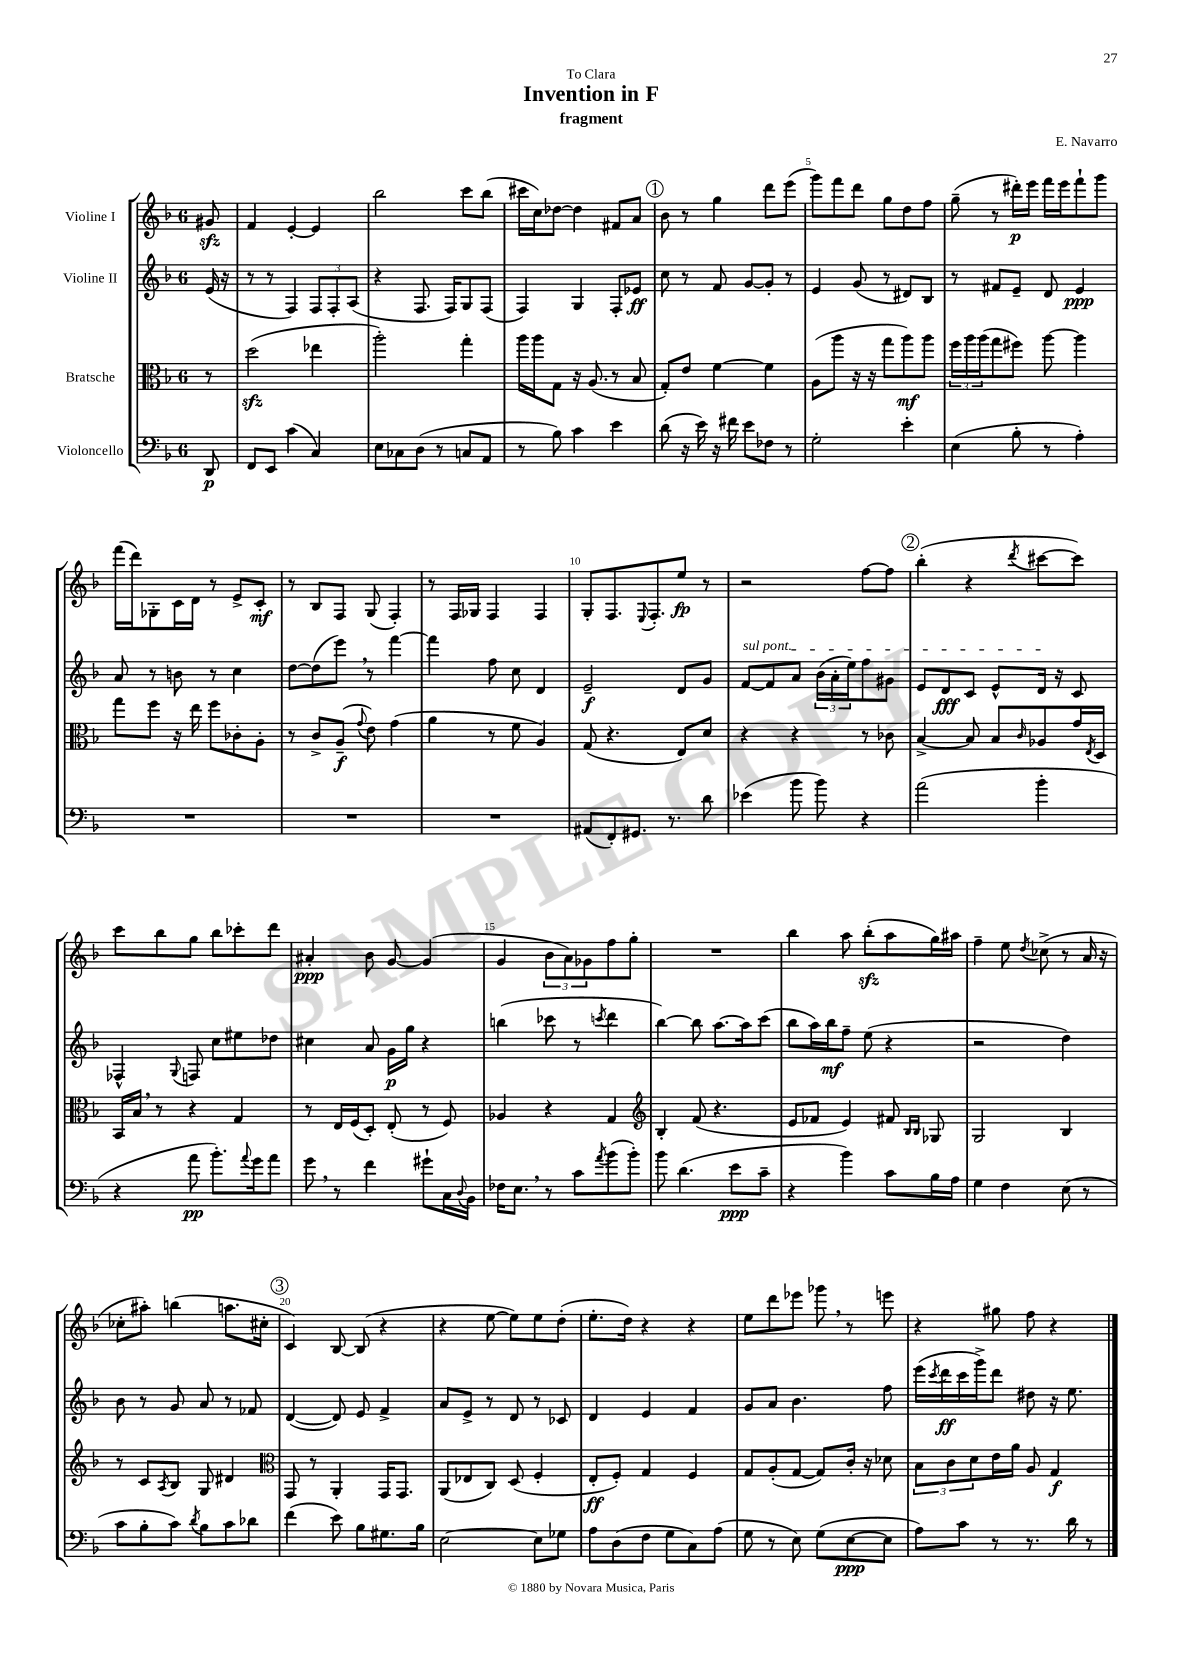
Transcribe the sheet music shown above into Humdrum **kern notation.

**kern	**kern	**kern	**kern
*staff4	*staff3	*staff2	*staff1
*clefF4	*clefC3	*clefG2	*clefG2
*k[b-]	*k[b-]	*k[b-]	*k[b-]
*M6/8	*M6/8	*M6/8	*M6/8
8DD	8r	(16e	8g#
.	.	16r	.
=	=	=	=
8FF	(2dd	8r	4f
8EE	.	8r	.
(4c	.	4F)	[4e'
4C)	4ee-	12F	4e]
.	.	12F'	.
.	.	(12A	.
=	=	=	=
8E	2aa')	4r	2bb-
8C-	.	.	.
(8D	.	8.F	.
8r	.	.	.
.	.	16F)	.
8C	4gg'	8G	8ccc
8AA	.	(8F	(8bb-
=	=	=	=
8r	16aa	4F)	16ccc#
.	16aa	.	16cc)
8B-)	8G	.	[8dd-
4c	16r	4G	4dd-]
.	(8.A	.	.
4e	8r	8F'	8f#
.	8B-	8e-	8a
=	=	=	=
(8d	8G')	8cc	8b-
16r	8e	8r	8r
16e)	.	.	.
16r	[4f	8f	4gg
16f#	.	.	.
8e	.	[8g	.
8F-	4f]	8g']	8ddd
8r	.	8r	(8eee
=	=	=	=
2G'	(8A	4e	8ggg)
.	8aa	.	8fff
.	16r	(8g	8ddd
.	16r	.	.
.	8gg	8r	8gg
4e'	8aa)	8d#)	8dd
.	8aa	8B-	8ff
=	=	=	=
(4E	24ff	8r	(8gg~
.	24aa	.	.
.	(24aa	.	.
.	8gg	8f#	8r
8B-'	8ff#)	8e~	16ddd#')
.	.	.	16eee
8r	[8aa	8d	16fff
.	.	.	16eee
4A')	4aa]	4e	8fff`
.	.	.	8ggg
=	=	=	=
2.r	8gg	8a	(16fff
.	.	.	16ddd)
.	8ff	8r	8G-'
.	16r	8b	16c
.	16ee	.	16d
.	8ff	8r	8r
.	8c-'	4cc	8e^
.	8A'	.	8c'
=	=	=	=
2.r	8r	[8dd	8r
.	8c^	(8dd]	8B-
.	(8A~	8eee)	8F
.	8qqg	.	.
.	8e)	8r	(8G
.	(4g	[4fff	4F')
=	=	=	=
2.r	4a	4fff]	8r
.	.	.	16F
.	.	.	16G-
.	8r	8ff	4F
.	8f	8cc	.
.	4A)	4d	4F
=	=	=	=
(8AA#	(8G	2e~	8G'
8FF')	4.r	.	8.F
8.GG#	.	.	.
.	.	.	8qqE
.	.	.	8.F'
8.r	.	.	.
.	8E)	8d	8ee
8d	8d	8g	8r
=	=	=	=
(4e-	4r	[8f	2r
.	.	8f]	.
8b-	4r	8a	.
8b-)	.	(24b-	.
.	.	24a'	.
.	.	24ee)	.
4r	8r	8ff	[8ff
.	8c-	8g#	8ff]
=	=	=	=
(2a	[4B-^	8e	(4bb-'
.	.	8d	.
.	8B-]	8c	4r
.	8B-	8e^^	.
.	16qqc	.	8qddd
4b-'	8A-	16d	[8ccc#
.	.	16r	.
.	16g	8c	8ccc#])
.	8qE	.	.
.	16D	.	.
=	=	=	=
4r	16BB-	4F-^^	8ccc
.	16B-	.	.
.	8r	.	8bb-
.	.	8qqG	.
8a	4r	8F	8gg
8.b-')	.	8cc	8bb-
.	4G	8ee#	8ccc-'
8qqa	.	.	.
16g	.	.	.
8a	.	8dd-	8ddd
=	=	=	=
8g	8r	4cc#	4a#'
8r	16E	.	.
.	(16F	.	.
4f	8D')	8a	8b-
.	(8E'	16g	[8g
.	.	16gg	.
8g#`	8r	4r	(4g]
16C	8F)	.	.
8qqD	.	.	.
16BB-	.	.	.
=	=	=	=
16F-	4A-	(4bb	4g
8.E	.	.	.
8r	4r	8ccc-	12b-
.	.	.	12a)
8c	.	8r	.
.	.	.	12g-
8qa	.	8qccc	.
(8b-	4G	4ddd	8ff
8b-')	.	.	8gg'
=	=	=	=
*	*clefG2	*	*
8b-	4B-'	[4bb-)	2.r
(4.d	.	.	.
.	(8f	8bb-]	.
.	4.r	[8.aa	.
8e	.	.	.
.	.	16aa]	.
8c~	.	(8ccc	.
=	=	=	=
4r	8e	8bb-	4bb-
.	8f-	16aa)	.
.	.	16bb-	.
4b-)	4e)	8ff~	8aa
.	.	(8ee	(8bb-'
8c	8f#	4r	8aa
.	16qqB-	.	.
.	16qqB-	.	.
16B-	8G-	.	16gg)
16A	.	.	16aa#
=	=	=	=
4G	2G	2r	4ff~
4F	.	.	8ee
.	.	.	8qdd
.	.	.	(8cc-^
(8E	4B-	4dd)	8r
8r	.	.	16a
.	.	.	16r
=	=	=	=
8c	8r	8b-	8cc-'
8B-'	8c	8r	8aa#')
.	8qA	.	.
8c)	8B-	8g	(4bb
8qd	.	.	.
8B-	8G	8a	.
8c	4d#	8r	8.aa
8d-	.	8f-	.
.	.	.	16cc#'
=	=	=	=
*	*clefC3	*	*
(4f	8GG	([4d	4c)
.	8r	.	.
8e)	4AA'	8d])	[8B-
8B-	.	8e	(8B-]
8.G#	16GG	4f^	4r
.	8.GG	.	.
16B-	.	.	.
=	=	=	=
[2E	(8AA	8a	4r
.	8E-	8e^	.
.	8C)	8r	[8ee
.	(8D	8d	8ee])
8E]	4F'	8r	8ee
8G-	.	8c-	(8dd'
=	=	=	=
8A	8E'	4d	8.ee'
(8D	8F')	.	.
.	.	.	16dd)
8F	4G	4e	4r
8G	.	.	.
8C)	4F	4f	4r
(8A	.	.	.
=	=	=	=
8G	8G	8g	8ee
8r	(8A'	8a	8ddd
8E)	[8G	4.b-	8eee-
(8G	8G])	.	8ggg-
[8E	16c'	.	8r
.	16r	.	.
8E]	8d-	8ff	8eee
=	=	=	=
8A)	12B-	(16eee	4r
.	.	8qccc	.
.	.	16ddd	.
.	12c	.	.
8c	.	16ccc	.
.	12d	.	.
.	.	16ggg^)	.
8r	16e	8ddd	8gg#
.	16a	.	.
8.r	8A	8dd#	8ff
.	4G	16r	4r
16d	.	8.ee	.
8r	.	.	.
==	==	==	==
*-	*-	*-	*-
